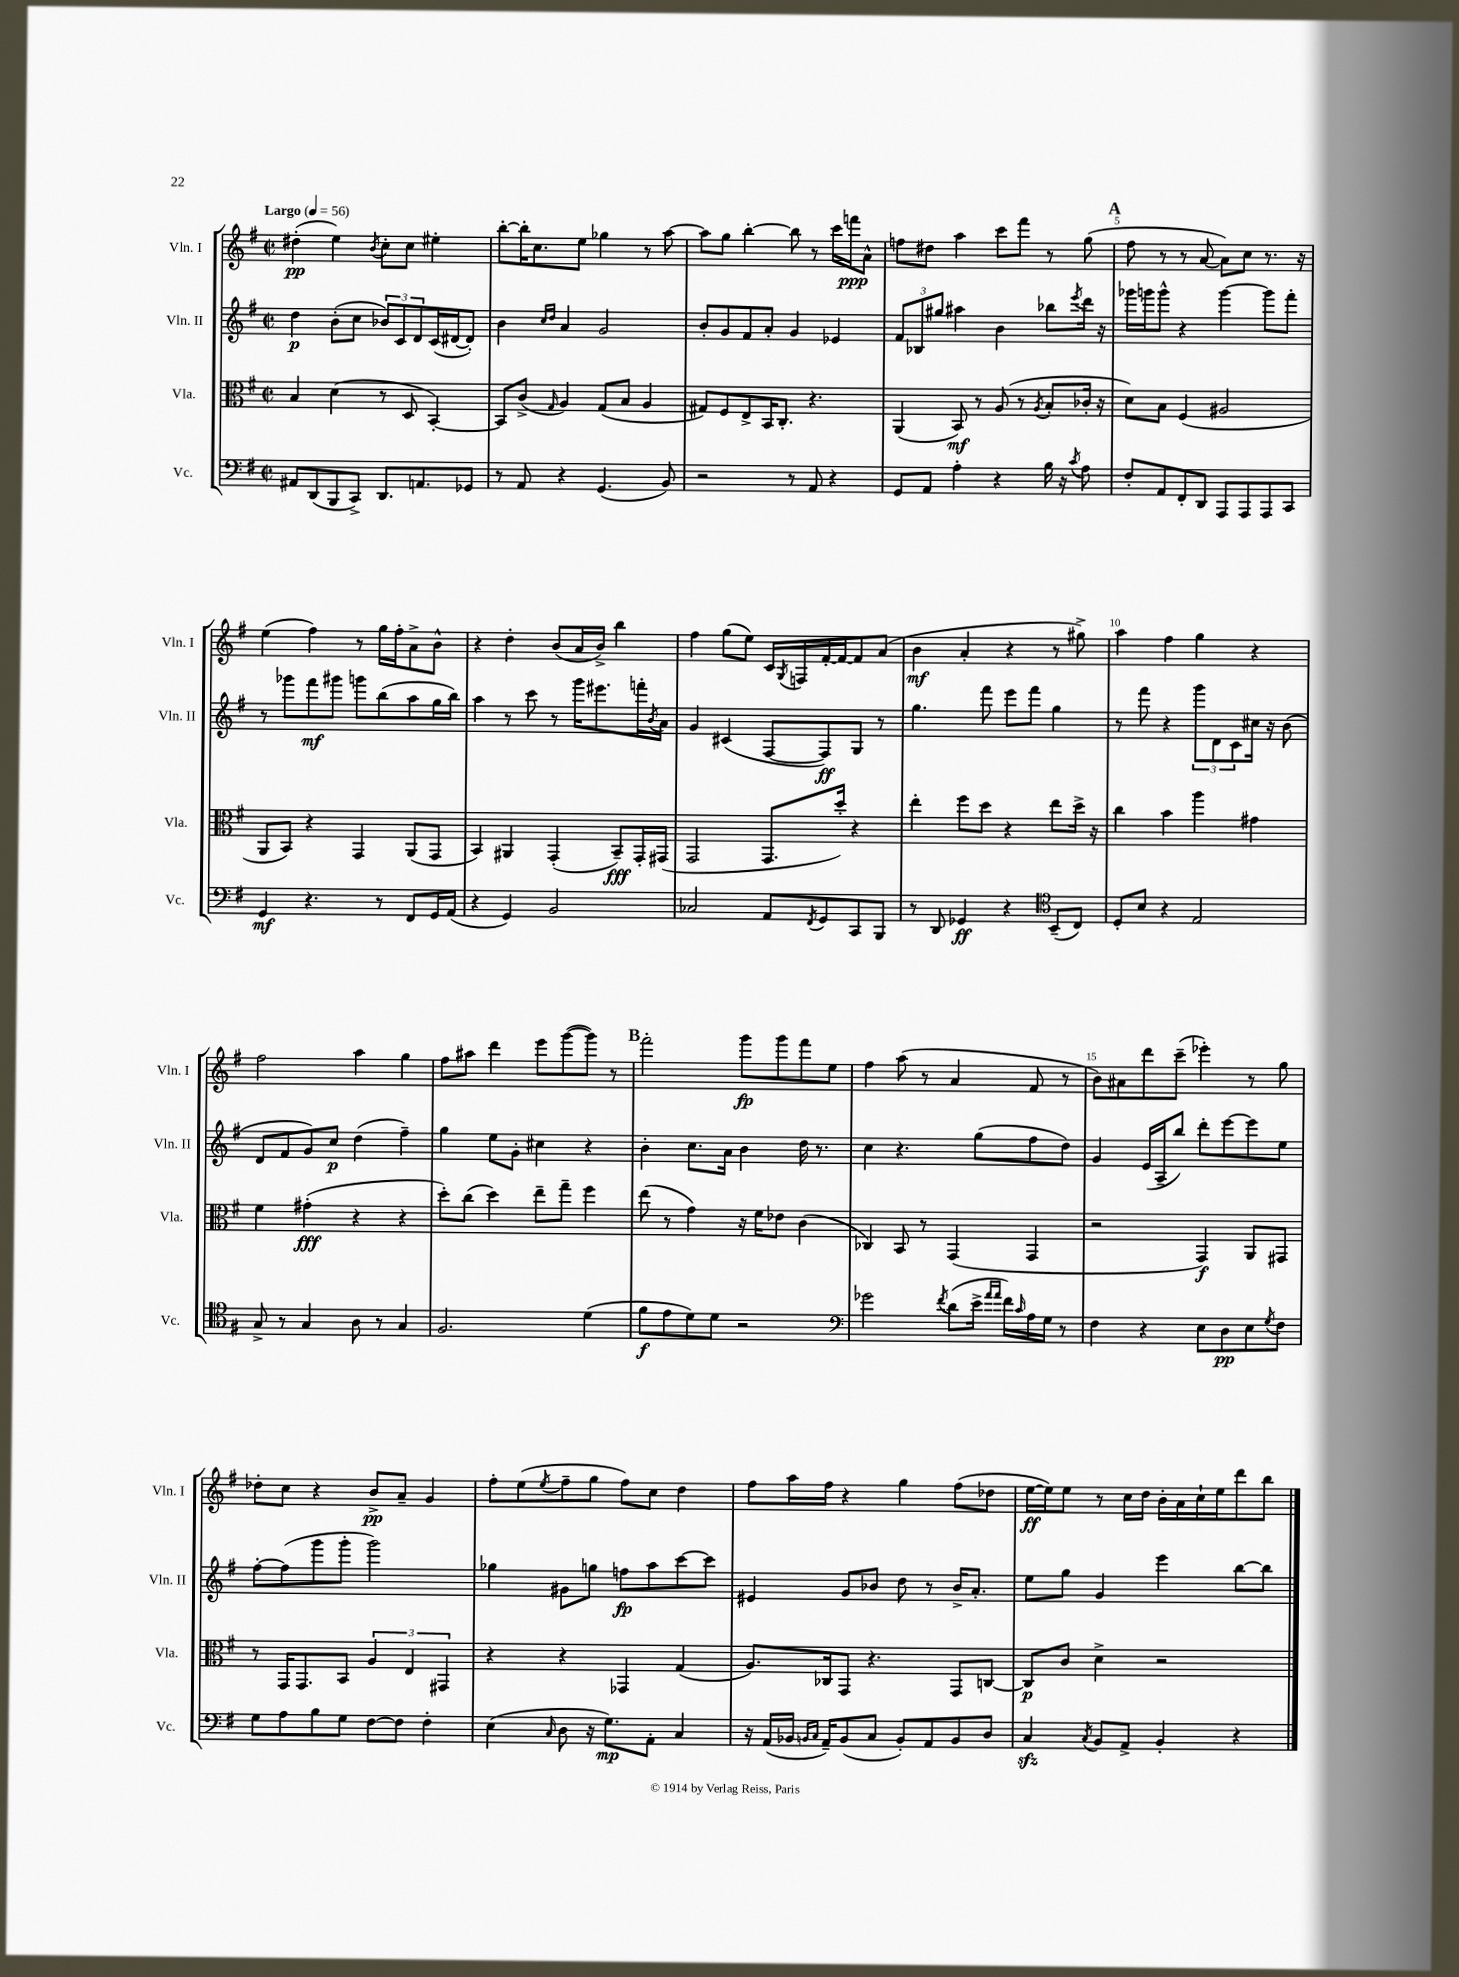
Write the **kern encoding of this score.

**kern	**dynam	**kern	**dynam	**kern	**dynam	**kern	**dynam
*part4	*part4	*part3	*part3	*part2	*part2	*part1	*part1
*staff4	*staff4	*staff3	*staff3	*staff2	*staff2	*staff1	*staff1
*I"Vc.	*	*I"Vla.	*	*I"Vln. II	*	*I"Vln. I	*
*I'Vc.	*	*I'Vla.	*	*I'Vln. II	*	*I'Vln. I	*
*clefF4	*	*clefC3	*	*clefG2	*	*clefG2	*
*k[f#]	*	*k[f#]	*	*k[f#]	*	*k[f#]	*
*M2/2	*	*M2/2	*	*M2/2	*	*M2/2	*
*met(c|)	*	*met(c|)	*	*met(c|)	*	*met(c|)	*
*MM56	*	*MM56	*	*MM56	*	*MM56	*
=1	=1	=1	=1	=1	=1	=1	=1
!	!	!	!	!	!	!LO:TX:a:B:t=Largo	!
8AA#X/L	.	4B/	.	4dd\	p	(4dd#X'\	pp
(8DD/	.	.	.	.	.	.	.
8BBB/	.	(4d\	.	(8b'\L	.	4ee\)	.
8CC^/J)	.	.	.	8cc\J	.	.	.
.	.	.	.	.	.	8qb/	.
8.DD/L	.	8r	.	12b-X/L)	.	8cc'\L	.
.	.	.	.	12c/	.	.	.
.	.	8D/	.	.	.	8cc\J	.
.	.	.	.	12d/	.	.	.
8.AAn/	.	.	.	.	.	.	.
.	.	[4BB'/)	.	(16c/L	.	4ee#X'\	.
.	.	.	.	[16d#X/J	.	.	.
8GG-X/J	.	.	.	8d#'/J])	.	.	.
=2	=2	=2	=2	=2	=2	=2	=2
8r	.	8BB/L]	.	4b\	.	[8bb'\L	.
8AA/	.	(8c^/J	.	.	.	16bb'\K]	.
.	.	.	.	.	.	8.cc\	.
.	.	.	.	16qqcc/LL	.	.	.
.	.	16qqG/	.	16qqdd/JJ	.	.	.
4r	.	4A/)	.	4a/	.	.	.
.	.	.	.	.	.	8ee\J	.
(4.GG/	.	(8G/L	.	2g/	.	4gg-X\	.
.	.	8B/J	.	.	.	.	.
.	.	4A/	.	.	.	8r	.
8BB/)	.	.	.	.	.	[8aa\	.
=3	=3	=3	=3	=3	=3	=3	=3
2r	.	8G#X/L)	.	8b'/L	.	8aa\L]	.
.	.	8F#/	.	8g/	.	8gg\J	.
.	.	8E^/	.	8f#/	.	[4bb'\	.
.	.	16BB/K	.	8a'/J	.	.	.
.	.	8.C'/J	.	.	.	.	.
8r	.	.	.	4g/	.	8bb\]	.
8AA/	.	4.r	.	.	.	8r	.
4r	.	.	.	4e-X/	.	16ccc\LL	.
.	.	.	.	.	.	16fffn\J	ppp
.	.	.	.	.	.	8a^^\J	.
=4	=4	=4	=4	=4	=4	=4	=4
8GG/L	.	(4AA/	.	12f#/L	.	8ffn\L	.
.	.	.	.	12B-X/	.	.	.
8AA/J	.	.	.	.	.	8dd#X\J	.
.	.	.	.	12gg#X/J	.	.	.
4A'\	.	8BB/)	mf	4aa#X\	.	4aa\	.
.	.	8r	.	.	.	.	.
4r	.	(8A/	.	4b\	.	8ccc\L	.
.	.	8r	.	.	.	8fff#\J	.
.	.	8qA/	.	.	.	.	.
16B\	.	8B'/L	.	8bb-X\L	.	8r	.
16r	.	.	.	.	.	.	.
8qc/	.	.	.	8qeee/	.	.	.
8A\	.	16c-X'/Jk	.	16ddd\Jk	.	(8gg\	.
.	.	16r	.	16r	.	.	.
!!LO:REH:place=s1:t=A
=5	=5	=5	=5	=5	=5	=5	=5
8F#'/L	.	8d\L)	.	16ggg-X\LL	.	8ff#\	.
.	.	.	.	16gggn\J	.	.	.
8AA/	.	8B\J	.	8ggg^^\J	.	8r	.
8FF#'/	.	(4F#/	.	4r	.	8r	.
8DD/J	.	.	.	.	.	[8a/	.
8AAA/L	.	2A#X/	.	[4ggg\	.	8a\L])	.
8AAA/	.	.	.	.	.	8cc\J	.
8AAA/	.	.	.	8ggg\L]	.	8.r	.
8CC/J	.	.	.	8fff#'\J	.	.	.
.	.	.	.	.	.	16r	.
!!LO:LB:g=z
=6	=6	=6	=6	=6	=6	=6	=6
4GG/	mf	8AA/L	.	8r	.	(4ee\	.
.	.	8BB/J)	.	8ggg-X\L	.	.	.
4.r	.	4r	.	8fff#\	mf	4ff#\)	.
.	.	.	.	8ggg#X\J	.	.	.
.	.	4GG/	.	8gggn\L	.	8r	.
8r	.	.	.	(8bb\	.	16gg\LL	.
.	.	.	.	.	.	16ff#'\J	.
8FF#/L	.	(8AA/L	.	8aa\	.	8a^\	.
16GG/L	.	8GG/J	.	16gg\L	.	8b^^\J	.
(16AA/JJ	.	.	.	16bb\JJ)	.	.	.
=7	=7	=7	=7	=7	=7	=7	=7
4r	.	4BB/)	.	4aa\	.	4r	.
4GG/)	.	4AA#X/	.	8r	.	4dd'\	.
.	.	.	.	8ccc\	.	.	.
2BB/	.	(4GG'/	.	8r	.	(8b/L	.
.	.	.	.	16ggg\KL	.	16a/L	.
.	.	.	.	8.eee#X\	.	16b^/JJ)	.
.	.	8BB~/L)	fff	.	.	4bb\	.
.	.	16GG'/L	.	16fffn'\L	.	.	.
.	.	.	.	8qb/	.	.	.
.	.	(16GG#X/JJ	.	16a\JJ	.	.	.
=8	=8	=8	=8	=8	=8	=8	=8
2C-X/	.	2GG/	.	4g/	.	4ff#\	.
.	.	.	.	(4c#X/	.	(8gg\L	.
.	.	.	.	.	.	8ee\J)	.
8AA/L	.	8.GG/L	.	[8F#/L	.	16c/LL	.
.	.	.	.	.	.	8qG/	.
.	.	.	.	.	.	16Fn/	.
8qFF#/	.	.	.	.	.	.	.
8GG/	.	.	.	8F#/])	ff	[16f#'/	.
.	.	16dd'/Jk)	.	.	.	16f#/J_	.
8CC/	.	4r	.	8G/J	.	8f#/]	.
8BBB/J	.	.	.	8r	.	(8a/J	.
=9	=9	=9	=9	=9	=9	=9	=9
8r	.	4ee'\	.	4.gg\	.	4b\	mf
8DD/	.	.	.	.	.	.	.
4GG-X/	ff	8ff#\L	.	.	.	4a'/	.
.	.	8dd\J	.	8fff#\	.	.	.
4r	.	4r	.	8eee\L	.	4r	.
.	.	.	.	8fff#\J	.	.	.
*clefC4	*	*	*	*	*	*	*
(8BB~/L	.	8ee\L	.	4gg\	.	8r	.
8C/J)	.	16dd^\Jk	.	.	.	8gg#X^\)	.
.	.	16r	.	.	.	.	.
=10	=10	=10	=10	=10	=10	=10	=10
8D'/L	.	4cc\	.	8r	.	4aa\	.
8B/J	.	.	.	8fff#\	.	.	.
4r	.	4b\	.	4r	.	4ff#\	.
2E/	.	4aa\	.	12ggg\L	.	4gg\	.
.	.	.	.	12d\	.	.	.
.	.	.	.	12c\	.	.	.
.	.	4g#X\	.	16cc#X\Jk	.	4r	.
.	.	.	.	16r	.	.	.
.	.	.	.	(8b\	.	.	.
!!LO:LB:g=z
=11	=11	=11	=11	=11	=11	=11	=11
8G^/	.	4f#\	.	8d/L	.	2ff#\	.
8r	.	.	.	8f#/	.	.	.
4G/	.	(4g#X'\	fff	8g/)	.	.	.
.	.	.	.	8cc/J	p	.	.
8A\	.	4r	.	(4dd\	.	4aa\	.
8r	.	.	.	.	.	.	.
4G/	.	4r	.	4ff#~\)	.	4gg\	.
=12	=12	=12	=12	=12	=12	=12	=12
2.F#/	.	8dd'\L)	.	4gg\	.	8ff#\L	.
.	.	(8cc\J	.	.	.	8aa#X\J	.
.	.	4dd\)	.	8ee\L	.	4ddd\	.
.	.	.	.	8g'\J	.	.	.
.	.	8ee~\L	.	4cc#X\	.	8eee\L	.
.	.	8gg~\J	.	.	.	([8ggg\	.
(4d\	.	4ff#\	.	4r	.	8ggg\J])	.
.	.	.	.	.	.	8r	.
!!LO:REH:place=s1:t=B
=13	=13	=13	=13	=13	=13	=13	=13
8f#\L	f	(8ee\	.	4b'\	.	2fff#'\	.
8e\	.	8r	.	.	.	.	.
8d\)	.	4g\)	.	8.cc\L	.	.	.
8d\J	.	.	.	.	.	.	.
.	.	.	.	16a\Jk	.	.	.
2r	.	16r	.	4b\	.	8ggg\L	fp
.	.	16f#\KL	.	.	.	.	.
.	.	8e-X\J	.	.	.	8ggg\	.
.	.	(4c\	.	16dd\	.	8fff#\	.
.	.	.	.	8.r	.	.	.
.	.	.	.	.	.	8ee\J	.
=14	=14	=14	=14	=14	=14	=14	=14
*clefF4	*	*	*	*	*	*	*
2g-X\	.	4C-X/)	.	4cc\	.	4ff#\	.
.	.	8BB/	.	4.r	.	(8aa\	.
.	.	8r	.	.	.	8r	.
8qf#/	.	.	.	.	.	.	.
(8d\L	.	(4GG/	.	.	.	4a/	.
16e^\Jk	.	.	.	(8gg\L	.	.	.
16qqa/LL	.	.	.	.	.	.	.
16qqa/JJ	.	.	.	.	.	.	.
16f#\LL)	.	.	.	.	.	.	.
16qqc/	.	.	.	.	.	.	.
16A\	.	4GG/	.	8ff#\	.	8f#/	.
16G\JJ	.	.	.	.	.	.	.
8r	.	.	.	8dd\J)	.	8r	.
=15	=15	=15	=15	=15	=15	=15	=15
4F#\	.	2r	.	4g/	.	8b\L)	.
.	.	.	.	.	.	8a#X\	.
4r	.	.	.	(16e/LL	.	8ddd\	.
.	.	.	.	16A~/J	.	.	.
.	.	.	.	8bb/J)	.	(8ccc~\J	.
8E\L	.	4GG/)	f	8ddd'\L	.	4eee-X'\)	.
8D\	pp	.	.	[8eee\	.	.	.
8E\	.	8AA/L	.	8eee\]	.	8r	.
8qG/	.	.	.	.	.	.	.
8F#\J	.	8GG#X/J	.	8ee\J	.	8gg\	.
!!LO:LB:g=z
=16	=16	=16	=16	=16	=16	=16	=16
8G\L	.	8r	.	[8ff#'\L	.	8dd-X'\L	.
8A\	.	16GG/KL	.	(8ff#\]	.	8cc\J	.
.	.	8.GG/	.	.	.	.	.
8B\	.	.	.	8ggg\	.	4r	.
8G\J	.	8BB/J	.	8ggg'\J	.	.	.
[8F#\L	.	6A/	.	2ggg\)	.	8b^/L	pp
8F#\J]	.	.	.	.	.	8a~/J	.
.	.	6E/	.	.	.	.	.
4F#'\	.	.	.	.	.	4g/	.
.	.	6GG#X/	.	.	.	.	.
=17	=17	=17	=17	=17	=17	=17	=17
(4E\	.	4r	.	4gg-X\	.	8ff#'\L	.
.	.	.	.	.	.	(8ee\	.
16qqC/	.	.	.	.	.	8qee/	.
8D\	.	4r	.	8g#X\L	.	8ff#~\	.
16r	.	.	.	8ggn\J	.	8gg\J	.
8.G\L)	mp	.	.	.	.	.	.
.	.	4GG-X/	.	8ffn\L	fp	8ff#\L)	.
8AA'\J	.	.	.	8aa\	.	8cc\J	.
4C/	.	(4G/	.	[8ccc\	.	4dd\	.
.	.	.	.	8ccc\J]	.	.	.
=18	=18	=18	=18	=18	=18	=18	=18
16r	.	8.A/L)	.	4e#X/	.	8ff#\L	.
(16AA/LL	.	.	.	.	.	.	.
16BB-X/JJ	.	.	.	.	.	16aa\L	.
16qqBBn/LL	.	.	.	.	.	.	.
16qqC/JJ	.	.	.	.	.	.	.
16AA~/KL)	.	16C-X/k	.	.	.	16ff#\JJ	.
(8BB/	.	8GG/J	.	8g/L	.	4r	.
8C/J	.	4.r	.	8b-X/J	.	.	.
8BB'/L)	.	.	.	8dd\	.	4gg\	.
8AA/	.	.	.	8r	.	.	.
8BB/	.	8GG/L	.	16b-^/KL	.	(8ff#\L	.
.	.	.	.	8.a'/J	.	.	.
8D/J	.	[8Cn/J	.	.	.	8dd-X\J	.
=19	=19	=19	=19	=19	=19	=19	=19
4Czz/	.	8C/L]	p	8ee\L	.	[16ee\LL	ff
.	.	.	.	.	.	16ee\J])	.
.	.	8c/J	.	8gg\J	.	8ee\J	.
8qC/	.	.	.	.	.	.	.
8BB/L	.	4d^\	.	4g/	.	8r	.
8AA^/J	.	.	.	.	.	16cc\LL	.
.	.	.	.	.	.	16dd\JJ	.
4BB'/	.	2r	.	4eee\	.	16b'\LL	.
.	.	.	.	.	.	16a\	.
.	.	.	.	.	.	16cc`\	.
.	.	.	.	.	.	16ee\J	.
4r	.	.	.	[8bb\L	.	8ddd\	.
.	.	.	.	8bb\J]	.	8bb\J	.
==	==	==	==	==	==	==	==
*-	*-	*-	*-	*-	*-	*-	*-
